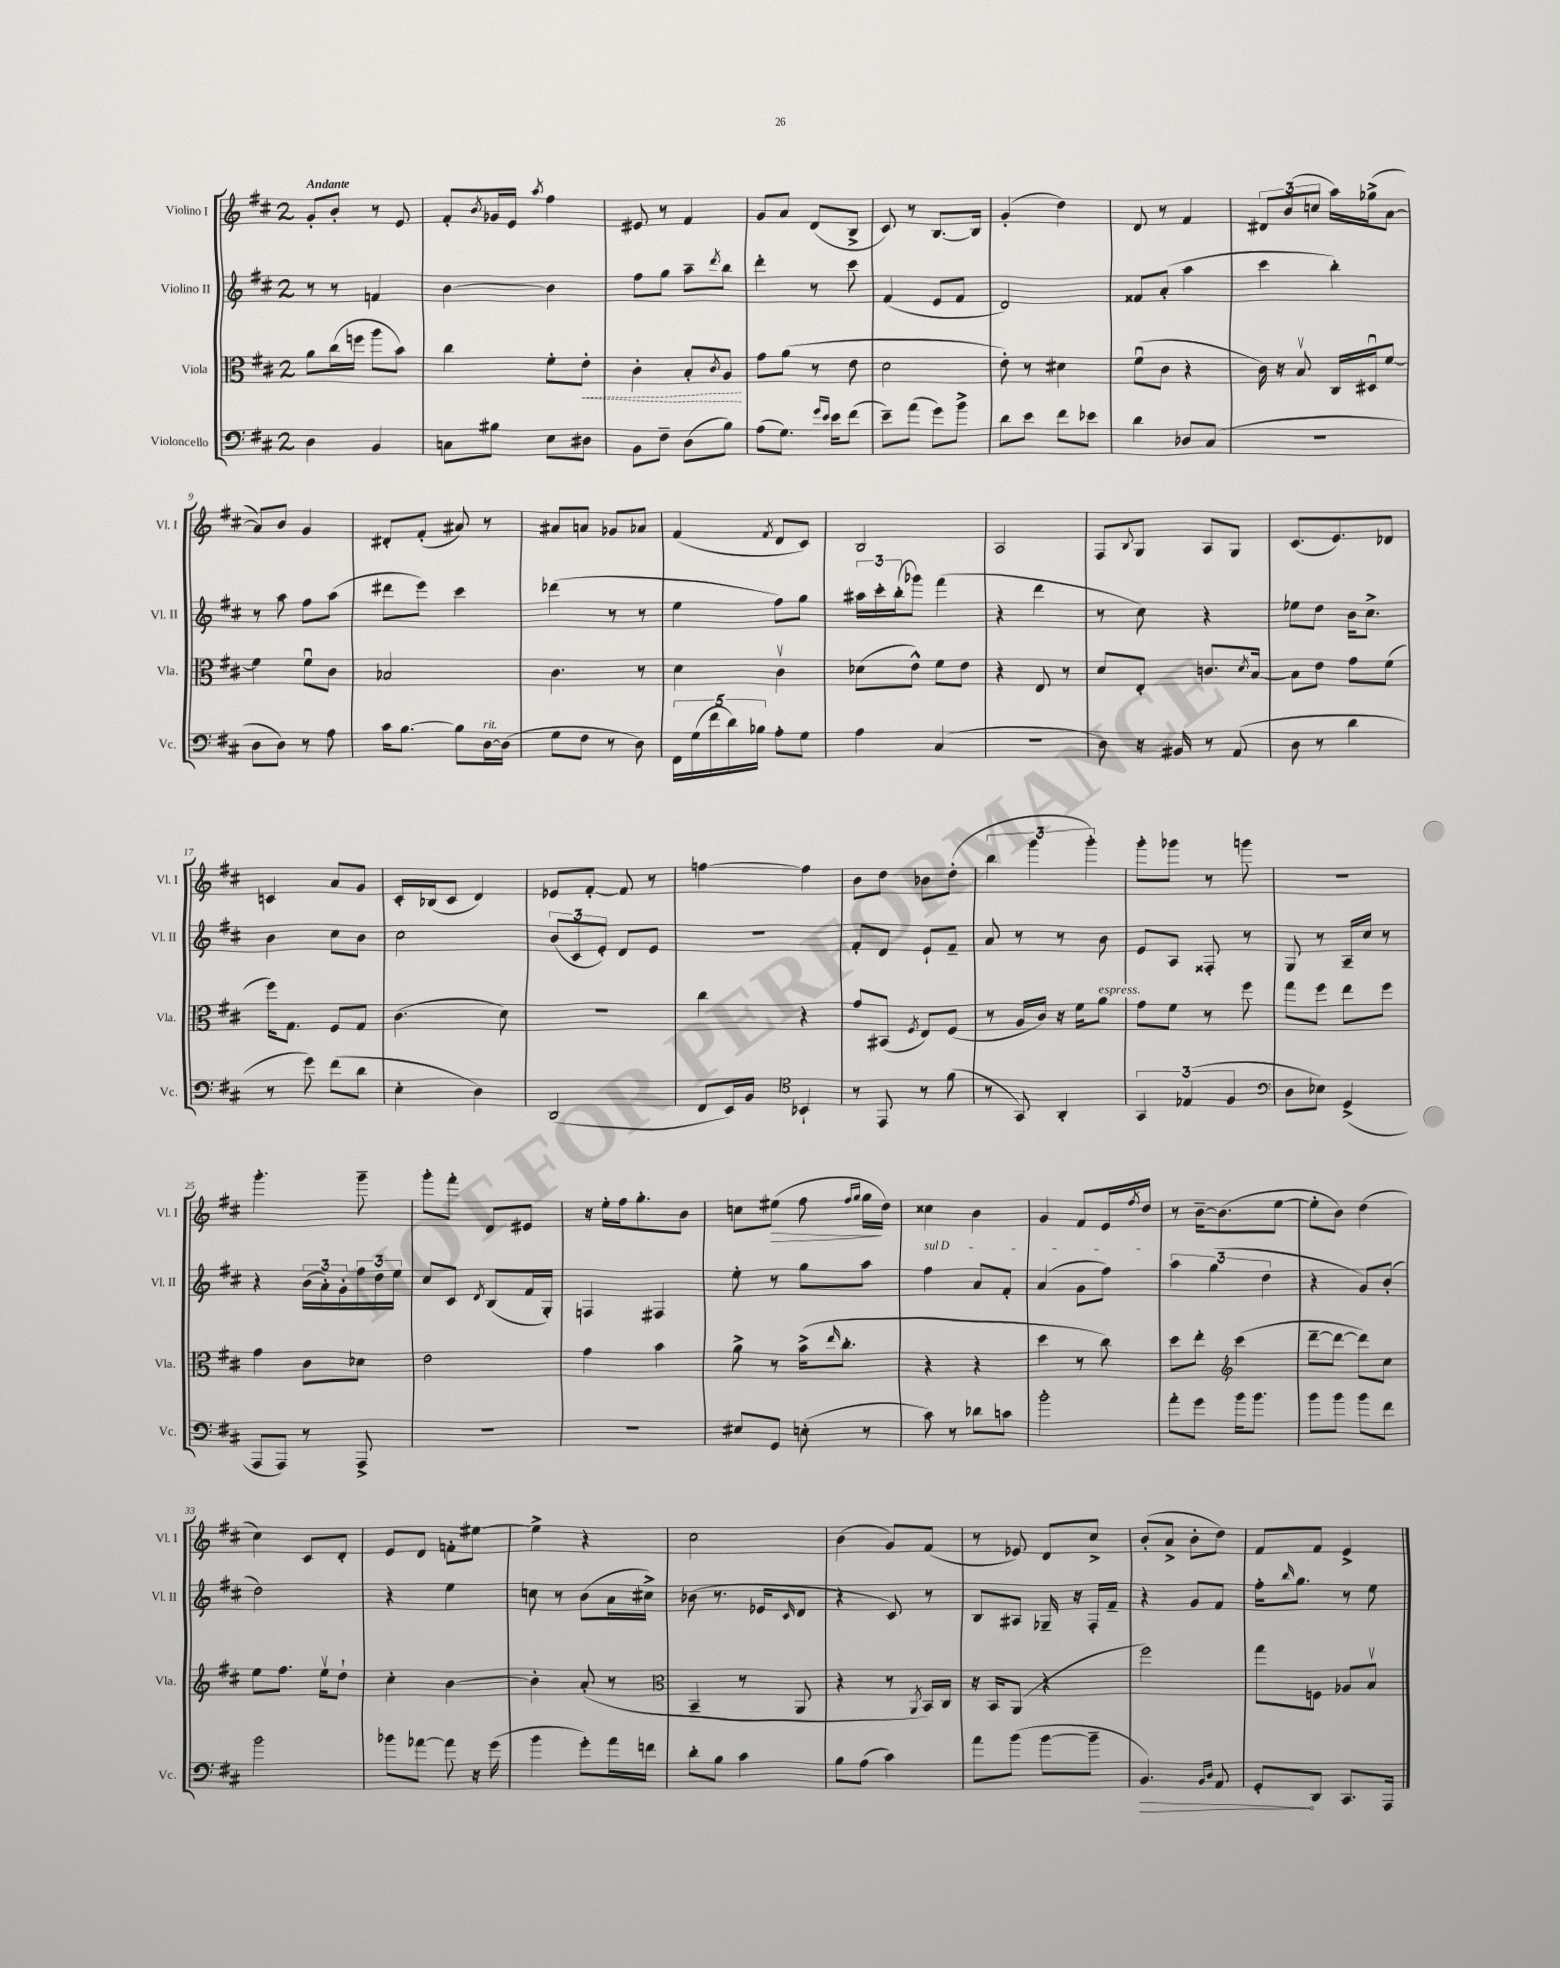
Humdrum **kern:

**kern	**dynam	**kern	**dynam	**kern	**kern	**dynam
*part4	*part4	*part3	*part3	*part2	*part1	*part1
*staff4	*staff4	*staff3	*staff3	*staff2	*staff1	*staff1
*I"Violoncello	*	*I"Viola	*	*I"Violino II	*I"Violino I	*
*I'Vc.	*	*I'Vla.	*	*I'Vl. II	*I'Vl. I	*
*clefF4	*	*clefC3	*	*clefG2	*clefG2	*
*k[f#c#]	*	*k[f#c#]	*	*k[f#c#]	*k[f#c#]	*
*M2/4	*	*M2/4	*	*M2/4	*M2/4	*
=1	=1	=1	=1	=1	=1	=1
!	!	!	!	!	!LO:TX:a:B:t=Andante	!
4D\	.	8a\L	.	8r	8g'/L	.
.	.	(16cc#\L	.	8r	8b'/J	.
.	.	16ffn\JJ	.	.	.	.
4BB/	.	8aa\L	.	4fn/	8r	.
.	.	8b\J)	.	.	8e/	.
=2	=2	=2	=2	=2	=2	=2
8Cn\L	.	4cc#\	.	[4b\	8f#'/L	.
.	.	.	.	.	8qb/	.
8B#X\J	.	.	.	.	16g-X/L	.
.	.	.	.	.	16e/JJ	.
.	.	.	.	.	8qaa/	.
8E\L	.	8f#'\L	.	4b\]	4ff#\	.
!	!	!	!LO:HP:b	!	!	!
8D#X\J	.	8e'\J	<	.	.	.
=3	=3	=3	=3	=3	=3	=3
8BB\L	.	4c#'\	.	8ff#\L	8e#X/	.
8F#~\J	.	.	.	8gg\J	8r	.
(8D\L	.	8B'/L	.	8aa~\L	4f#/	.
.	.	8qc#/	.	8qddd/	.	.
8B\J)	.	8A/J	.	8bb\J	.	.
.	.	.	[	.	.	.
=4	=4	=4	=4	=4	=4	=4
(8A\L	.	8g\L	.	4ddd'\	8g/L	.
8.G\J)	.	(8a\J	.	.	8a/J	.
.	.	8r	.	8r	(8d/L	.
16qqg/LL	.	.	.	.	.	.
16qqe/JJ	.	.	.	.	.	.
16e\KL	.	.	.	.	.	.
(8f#\J	.	8e\	.	8ccc#\	8B^/J	.
=5	=5	=5	=5	=5	=5	=5
8e~\L)	.	2d\	.	(4f#/	8c#/)	.
(8a\J	.	.	.	.	8r	.
8g\L)	.	.	.	8e/L	[8.B/L	.
8b^\J	.	.	.	8f#/J	.	.
.	.	.	.	.	16B/Jk]	.
=6	=6	=6	=6	=6	=6	=6
8d\L	.	8e'\)	.	2d/)	(4g'/	.
8e\J	.	8r	.	.	.	.
8f#\L	.	4d#X\	.	.	4dd\)	.
8e-X\J	.	.	.	.	.	.
=7	=7	=7	=7	=7	=7	=7
4d\	.	(8f#u\L	.	8f##X/L	8d/	.
.	.	8c#\J	.	(8a'/J	8r	.
8D-X/L	.	4r	.	4aa\	4f#/	.
(8C#/J	.	.	.	.	.	.
=8	=8	=8	=8	=8	=8	=8
2r	.	16c#\)	.	4ccc#\	12d#X/L	.
.	.	16r	.	.	.	.
.	.	.	.	.	(12b/	.
.	.	8Bv/	.	.	.	.
.	.	.	.	.	12ccn/J	.
.	.	16C#/LL	.	4bb'\)	16aa\LL)	.
.	.	16D#Xu/J	.	.	(16gg-X^\J	.
.	.	[8f#/J	.	.	[8a\J	.
!!LO:LB:g=z
=9	=9	=9	=9	=9	=9	=9
8D\L	.	4f#\]	.	8r	8a/L])	.
8D\J)	.	.	.	8aa\	8b/J	.
8r	.	8f#u\L	.	8ff#\L	4g/	.
8A\	.	8c#\J	.	(8aa\J	.	.
=10	=10	=10	=10	=10	=10	=10
16c#\KL	.	2B-X/	.	8ddd#X\L	8d#X'/L	.
[8.B\J	.	.	.	.	.	.
.	.	.	.	8eee\J)	(8f#'/J	.
8B\L]	.	.	.	4ccc#\	8a#X/)	.
!LO:TX:a:i:t=rit.	!	!	!	!	!	!
[16D\L	.	.	.	.	8r	.
(16D\JJ]	.	.	.	.	.	.
=11	=11	=11	=11	=11	=11	=11
8G\L	.	4.c#\	.	(4ddd-X\	8a#X/L	.
8F#\J	.	.	.	.	8an/J	.
8r	.	.	.	8r	8g-X/L	.
8D\)	.	8r	.	8r	8a-X/J	.
=12	=12	=12	=12	=12	=12	=12
20FF#\LL	.	4d\	.	4ee\	(4f#/	.
(20G\	.	.	.	.	.	.
20f#\	.	.	.	.	.	.
20d\)	.	.	.	.	.	.
20B-X\JJ	.	.	.	.	.	.
.	.	.	.	.	8qf#/	.
8A'\L	.	4c#v\	.	8ff#\L)	8d/L	.
8G\J	.	.	.	8gg\J	8c#/J)	.
=13	=13	=13	=13	=13	=13	=13
4A\	.	(8d-X\L	.	24aa#X\LL	2B/	.
.	.	.	.	24ccc#'\	.	.
.	.	.	.	(24bb'\J	.	.
.	.	8e^^\J)	.	8ggg-X\J)	.	.
(4C#/	.	8f#\L	.	(4fff#\	.	.
.	.	8e\J	.	.	.	.
=14	=14	=14	=14	=14	=14	=14
2r	.	4r	.	4r	2A/	.
.	.	8E/	.	4ddd\	.	.
.	.	8r	.	.	.	.
=15	=15	=15	=15	=15	=15	=15
8D\)	.	8d/L	.	8r	8F#/L	.
.	.	.	.	.	8qqB/	.
16r	.	8E'/J	.	8cc#\)	8G/J	.
16BB#X/	.	.	.	.	.	.
8r	.	8.cn/L	.	4r	8A/L	.
(8AA/	.	.	.	.	8G/J	.
.	.	8qd/	.	.	.	.
.	.	[16B/Jk	.	.	.	.
=16	=16	=16	=16	=16	=16	=16
8D\	.	8B\L]	.	8ee-X\L	(8.c#/L	.
8r	.	8e\J	.	8dd\J	.	.
.	.	.	.	.	8.e/)	.
4d\	.	8g\L	.	16b\KL	.	.
.	.	.	.	8.cc#^\J	.	.
.	.	(8f#\J	.	.	8d-X/J	.
!!LO:LB:g=z
=17	=17	=17	=17	=17	=17	=17
8r	.	16ff#\KL)	.	4b\	4cn/	.
.	.	8.G\J	.	.	.	.
8g\)	.	.	.	.	.	.
(8f#\L	.	8F#/L	.	8cc#\L	8a/L	.
8d\J	.	8G/J	.	8b\J	8g/J	.
=18	=18	=18	=18	=18	=18	=18
4E'\	.	(4.c#\	.	2cc#\	16c#'/LL	.
.	.	.	.	.	(16B-X/J	.
.	.	.	.	.	8c#/J	.
4D\)	.	.	.	.	4d/)	.
.	.	8d\)	.	.	.	.
=19	=19	=19	=19	=19	=19	=19
(2DD/	.	2r	.	(12b/L	8e-X/L	.
.	.	.	.	12c#/	.	.
.	.	.	.	.	[8f#'/J	.
.	.	.	.	12e'/J)	.	.
.	.	.	.	8d/L	8f#/]	.
.	.	.	.	8e/J	8r	.
=20	=20	=20	=20	=20	=20	=20
8FF#/L	.	4cc#\	.	2r	[4ffn\	.
16EE/L)	.	.	.	.	.	.
16BB/JJ	.	.	.	.	.	.
*clefC4	*	*	*	*	*	*
4BB-X`/	.	4r	.	.	4ff\]	.
=21	=21	=21	=21	=21	=21	=21
8r	.	8g/L	.	8f#'/L	8b\L	.
8EE/	.	(8BB#X/J	.	8d/J	8dd\J	.
.	.	8qF#/	.	.	.	.
8r	.	8E/L)	.	8e`/L	8b-X\L	.
(8f#\	.	(8F#/J	.	8f#~/J	(8dd'\J	.
=22	=22	=22	=22	=22	=22	=22
8r	.	8r	.	8a/	6bb\	.
8GG/)	.	16A/LL	.	8r	.	.
.	.	.	.	.	6ggg\	.
.	.	16c#/JJ)	.	.	.	.
4AA'/	.	16r	.	8r	.	.
.	.	16f#\KL	.	.	.	.
.	.	.	.	.	6ggg'\)	.
!	!	!LO:TX:a:i:t=espress.	!	!	!	!
.	.	8a\J	.	8b\	.	.
=23	=23	=23	=23	=23	=23	=23
6GG/	.	8g\L	.	8e/L	8ggg'\L	.
.	.	8f#\J	.	8A/J	8ggg-X\J	.
(6E-X/	.	.	.	.	.	.
.	.	8r	.	8F##X'/	8r	.
6F#/	.	.	.	.	.	.
.	.	8ff#\	.	8r	8gggn\	.
=24	=24	=24	=24	=24	=24	=24
*clefF4	*	*	*	*	*	*
8D\L	.	8gg\L	.	8G/	2r	.
8E-X\J)	.	8ff#\J	.	8r	.	.
(4GG^/	.	8ee\L	.	16A~/LL	.	.
.	.	.	.	16cc#/JJ	.	.
.	.	8ff#\J	.	8r	.	.
!!LO:LB:g=z
=25	=25	=25	=25	=25	=25	=25
8AAA/L	.	4g\	.	4r	4.ggg'\	.
8AAA/J)	.	.	.	.	.	.
8r	.	8c#\L	.	(24b\LL	.	.
.	.	.	.	24a'\)	.	.
.	.	.	.	24g'\	.	.
8AAA^/	.	8d-X\J	.	24ff#\	8ggg~\	.
.	.	.	.	24dd\	.	.
.	.	.	.	24ee\JJ	.	.
=26	=26	=26	=26	=26	=26	=26
2r	.	2e\	.	8cc#/L	8ggg'\L	.
.	.	.	.	8c#/J	8fff#'\J	.
.	.	.	.	8qd/	.	.
.	.	.	.	(8B/L	8d/L	.
.	.	.	.	16f#/L	8e#X/J	.
.	.	.	.	16G'/JJ)	.	.
=27	=27	=27	=27	=27	=27	=27
2r	.	4g\	.	4Fn/	16r	.
.	.	.	.	.	16ee'\LL	.
.	.	.	.	.	16ff#\J	.
.	.	.	.	.	8.gg'\	.
.	.	4b\	.	4F#X/	.	.
.	.	.	.	.	8b\J	.
=28	=28	=28	=28	=28	=28	=28
8E#X/L	.	8a^\	.	8ee'\	8ccn\L	.
!	!	!	!	!	!	!LO:HP:b
8GG/J	.	8r	.	8r	(8ee#X\J	>
(8En'\	.	(16b^\KL	.	8gg\L	8ff#\	.
.	.	16qqee/	.	.	.	.
.	.	8.cc#'\J	.	.	.	.
.	.	.	.	.	16qqff#/LL	.
.	.	.	.	.	16qqgg/JJ	.
8r	.	.	.	8aa\J	16gg\LL	.
.	.	.	.	.	16dd\JJ)	]
=29	=29	=29	=29	=29	=29	=29
!	!	!	!	!LO:TX:a:i:t=sul D	!	!
8c#\)	.	4r	.	4ff#\	4cc##X\	.
8r	.	.	.	.	.	.
8d-X\L	.	4r	.	8a/L	4b\	.
8cn\J	.	.	.	8f#'/J	.	.
=30	=30	=30	=30	=30	=30	=30
2b'\	.	4dd\	.	(4a/	4g/	.
.	.	8r	.	8g\L	8f#/L	.
.	.	8cc#\)	.	8ff#\J)	16e/L	.
.	.	.	.	.	8qff#/	.
.	.	.	.	.	16dd/JJ	.
=31	=31	=31	=31	=31	=31	=31
8a'\L	.	8dd\L	.	6aa\	8r	.
8g\J	.	8ee'\J	.	.	[16b~\KL	.
.	.	.	.	(6gg\	.	.
.	.	.	.	.	(8.b\]	.
*	*	*clefG2	*	*	*	*
16b\KL	.	(4ccc#\	.	.	.	.
8.b\J	.	.	.	.	.	.
.	.	.	.	6dd\	.	.
.	.	.	.	.	[8ee\J	.
=32	=32	=32	=32	=32	=32	=32
8b\L	.	[8ddd~\L	.	4r	8ee'\L]	.
8b\J	.	8ddd\J_	.	.	8b\J)	.
8b\L	.	8ddd\L])	.	8g/L)	(4dd\	.
8f#\J	.	8cc#\J	.	(8b'/J	.	.
!!LO:LB:g=z
=33	=33	=33	=33	=33	=33	=33
2b\	.	8ee\L	.	2dd\)	4cc#\)	.
.	.	8.ff#\J	.	.	.	.
.	.	.	.	.	8c#/L	.
.	.	16eev\KL	.	.	.	.
.	.	8dd`\J	.	.	8d'/J	.
=34	=34	=34	=34	=34	=34	=34
8b-X\L	.	4cc#'\	.	4r	8e/L	.
[8a-X\J	.	.	.	.	8d/J	.
8a-\]	.	[4b\	.	4ee\	8fn'\L	.
16r	.	.	.	.	[8ee#X\J	.
(16g\	.	.	.	.	.	.
=35	=35	=35	=35	=35	=35	=35
4b\	.	4b'\]	.	8ccn\	4ee#^\]	.
.	.	.	.	8r	.	.
8g'\L)	.	(8a'/	.	(8b\L	4r	.
16a\L	.	8r	.	16a\L	.	.
16fn\JJ	.	.	.	16cc#X^\JJ)	.	.
=36	=36	=36	=36	=36	=36	=36
*	*	*clefC3	*	*	*	*
8d'\L	.	4BB~/	.	(8b-X\	2cc#\	.
8B\J	.	.	.	8.r	.	.
4c#\	.	8r	.	.	.	.
.	.	.	.	16e-X/KL	.	.
.	.	.	.	16qqc#/	.	.
.	.	8AA/	.	8d/J	.	.
=37	=37	=37	=37	=37	=37	=37
8B\L	.	4r	.	4r	(4b\	.
(8A\J	.	.	.	.	.	.
4c#\)	.	8r	.	8c#/)	8g/L)	.
.	.	8qAA/	.	.	.	.
.	.	16BB/LL)	.	8r	(8f#/J	.
.	.	16C#/JJ	.	.	.	.
=38	=38	=38	=38	=38	=38	=38
8a\L	.	16r	.	8B/L	8r	.
.	.	16BB/KL	.	.	.	.
(8b\J	.	(8AA/J	.	8A#X/J	8e-X/)	.
[8b\L	.	4r	.	16G-X~/	8d/L	.
.	.	.	.	16r	.	.
8b~\J]	.	.	.	16F#'/LL	8cc#^/J	.
.	.	.	.	16f#~/JJ	.	.
=39	=39	=39	=39	=39	=39	=39
!	!LO:HP:b	!	!	!	!	!
4.BB/)	>	2ff#\)	.	4r	(8b'/L	.
.	.	.	.	.	8a^/J	.
.	.	.	.	8g/L	8b'\L	.
16qqBB/LL	.	.	.	.	.	.
16qqD/JJ	.	.	.	.	.	.
8AA/	.	.	.	8f#/J	8dd\J)	.
=40	=40	=40	=40	=40	=40	=40
8GG'/L	.	8gg\L	.	16ff#'\KL	8f#/L	.
.	.	.	.	16qqbb/	.	.
.	.	.	.	8.gg\J	.	.
8DD/J	]	8Fn\J	.	.	8f#/J	.
8.CC#/L	.	8A-X/L	.	8r	4e^/	.
.	.	8Bv/J	.	8ee\	.	.
16AAA/Jk	.	.	.	.	.	.
==	==	==	==	==	==	==
*-	*-	*-	*-	*-	*-	*-
